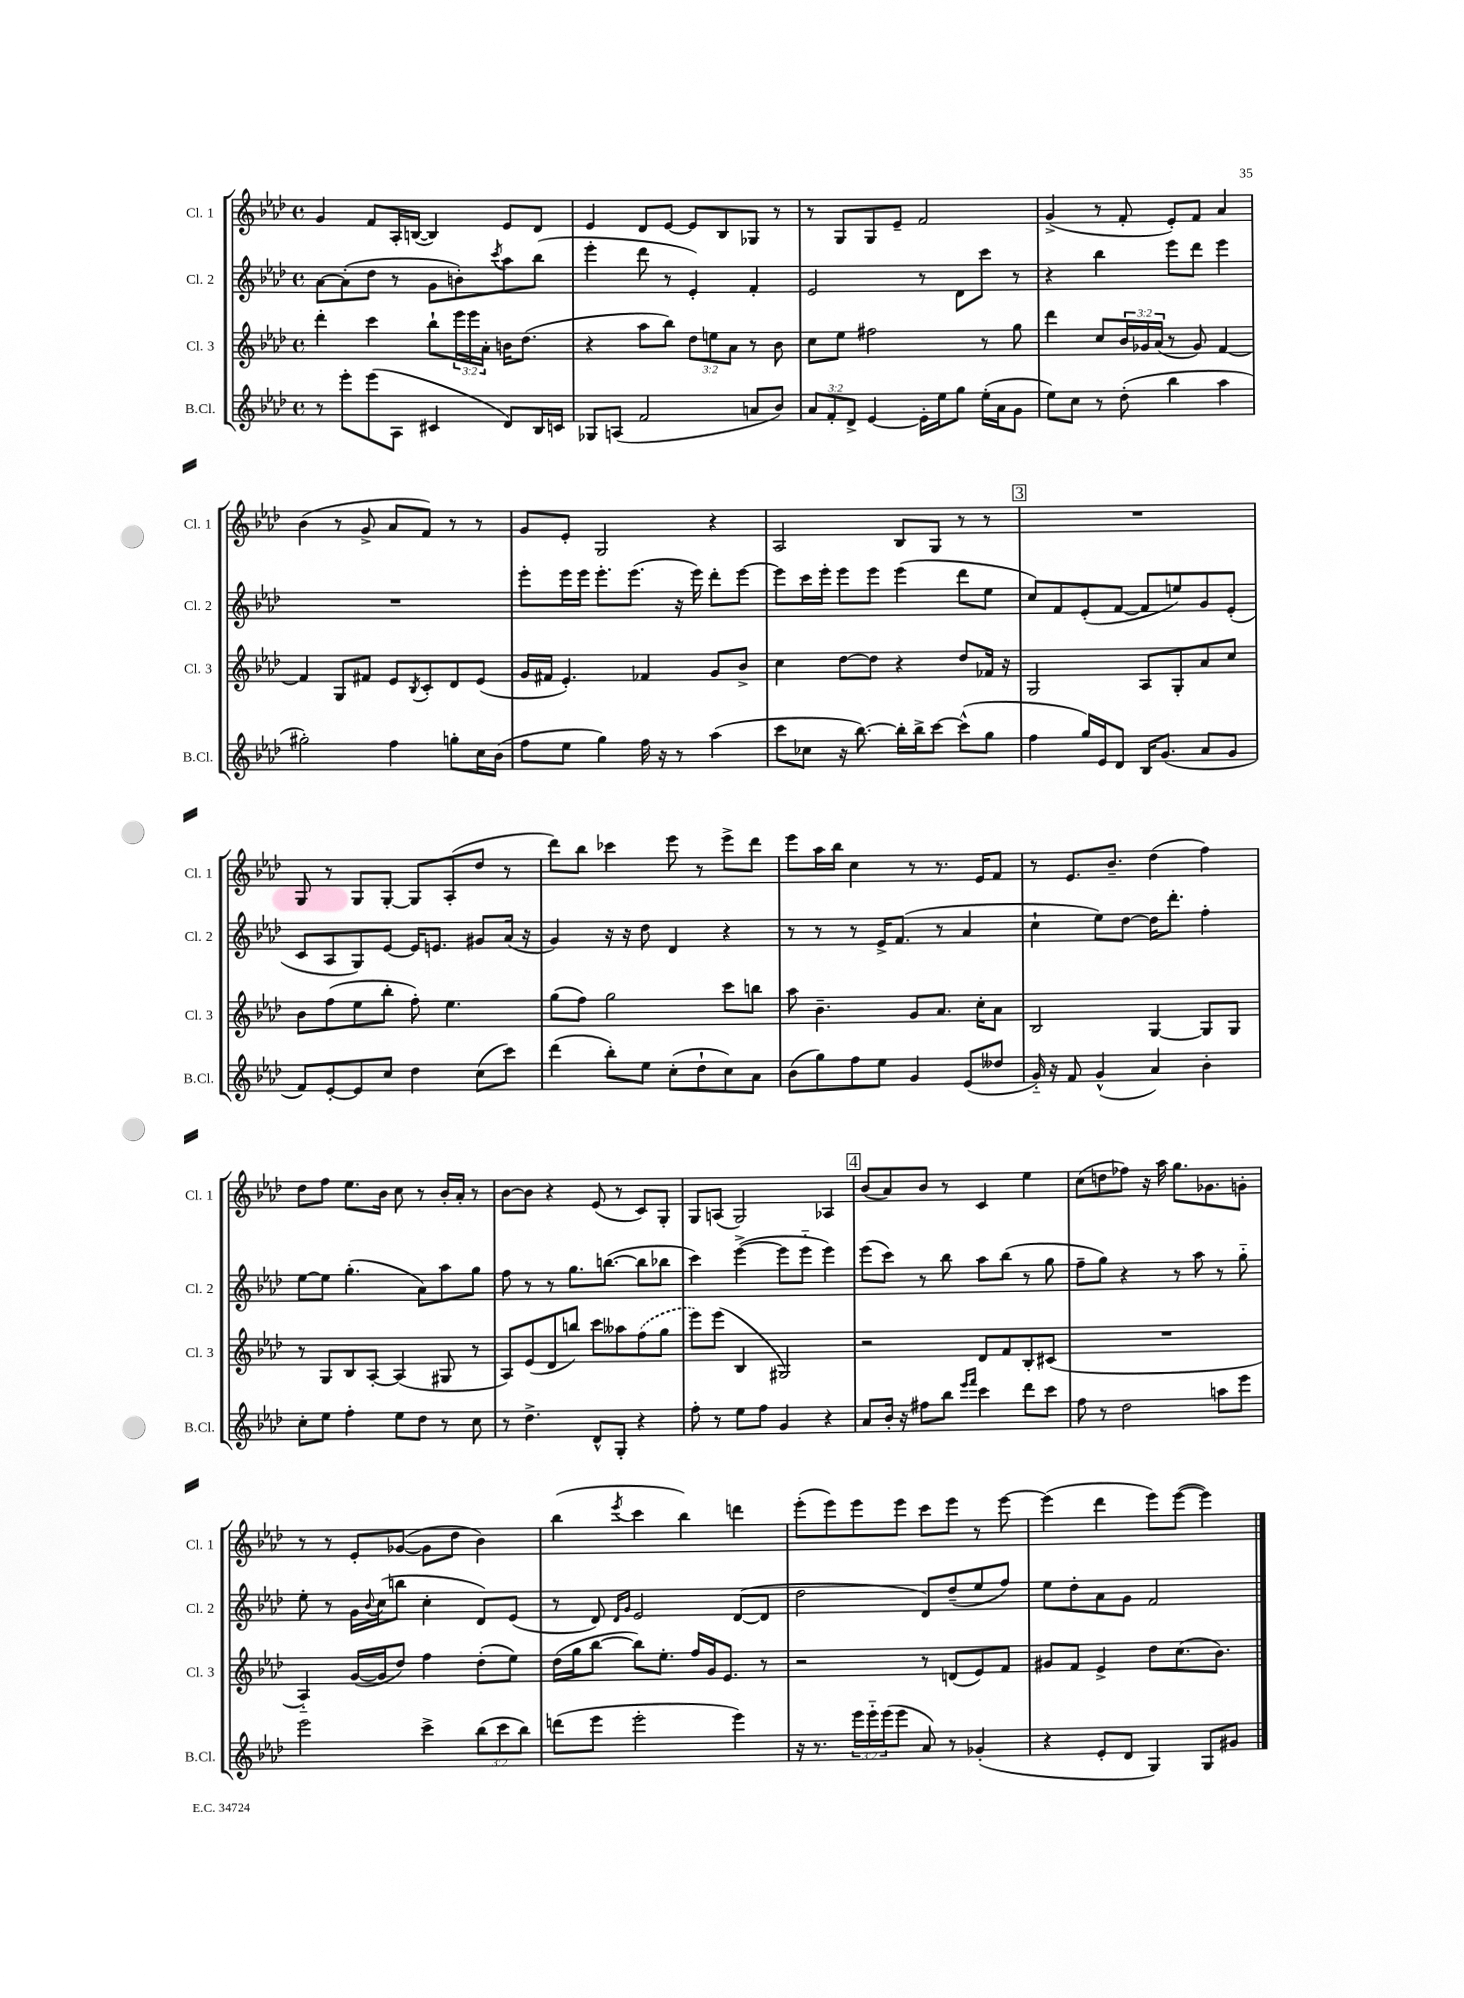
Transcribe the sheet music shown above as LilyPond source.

<<
\new StaffGroup <<
\new Staff = "s0" \with { instrumentName = "Cl. 1" shortInstrumentName = "Cl. 1" } {
    \clef treble \key aes \major \defaultTimeSignature \time 4/4
    g'4 f'8 aes16-. b16~( b4) ees'8 des'8 |
    ees'4 des'8 ees'8~ ees'8 bes8 ges8 r8 |
    r8 g8 g8 ees'8-- f'2 |
    g'4->( r8 f'8-. ees'8-.) f'8 aes'4 |
    bes'4( r8 g'8-> aes'8 f'8) r8 r8 |
    g'8 ees'8-. g2 r4 |
    aes2 bes8 g8 r8 r8 |
    \mark \markup { \box "3" } R1 |
    g8 r8 g8 g8~-. g8 aes8-.( des''8 r8 |
    des'''8) bes''8 ces'''4 ees'''8 r8 ees'''8-> des'''8 |
    ees'''8 aes''16 bes''16 c''4 r8 r8. ees'16 f'8 |
    r8 ees'8. bes'8.-- des''4( f''4) |
    des''8 f''8 ees''8. bes'16 c''8 r8 bes'16-. aes'16-. r8 |
    bes'8~ bes'8 r4 ees'8( r8 c'8) g8-. |
    g8 a8( g2) aes4 |
    \mark \markup { \box "4" } bes'8( aes'8) bes'8 r8 c'4 ees''4 |
    c''8( d''8 fes''8) r16 aes''16 g''8. ges'8. g'8-. |
    r8 r8 ees'8-. ges'8~( ges'8 des''8 bes'4) |
    bes''4( \acciaccatura { ees'''8 } c'''4 bes''4) d'''4 |
    ees'''8-.( ees'''8) ees'''8 ees'''8 c'''8 ees'''8 r8 ees'''8~ |
    ees'''4( des'''4 ees'''8) ees'''8~( ees'''4) \bar "|." |
}
\new Staff = "s1" \with { instrumentName = "Cl. 2" shortInstrumentName = "Cl. 2" } {
    \clef treble \key aes \major \defaultTimeSignature \time 4/4
    aes'8~ aes'8-.( des''8 r8 g'8 b'8-.) \acciaccatura { c'''8 } aes''8 bes''8( |
    ees'''4-. des'''8 r8 ees'4-.) f'4-. |
    ees'2 r8 des'8 c'''8 r8 |
    r4 bes''4 ees'''8 des'''8 ees'''4 |
    R1 |
    ees'''8-. ees'''16 ees'''16 ees'''8.-. ees'''8.( r16 ees'''16) des'''8-. ees'''8~ |
    ees'''8 c'''16 ees'''16-. ees'''8 ees'''8 ees'''4( des'''8 ees''8 |
    \mark \markup { \box "3" } c''8) f'8 ees'8-.( f'8~ f'8 e''8) g'8 ees'8-.( |
    c'8 aes8 g8) ees'8~ ees'16 e'8. gis'8 aes'16( r16 |
    g'4) r16 r16 des''8 des'4 r4 |
    r8 r8 r8 ees'16-> f'8.( r8 aes'4 |
    c''4-! ees''8) des''8~ des''16 des'''8.-. f''4-. |
    ees''8~ ees''8 g''4.-.( aes'8) aes''8 g''8 |
    f''8 r8 r8 g''8. b''8.~( b''8 bes''8 |
    c'''4) ees'''4~->( ees'''8 ees'''8-_ ees'''4) |
    \mark \markup { \box "4" } ees'''8( c'''8) r8 bes''8 aes''8 bes''8( r8 g''8 |
    f''8-- g''8) r4 r8 aes''8 r8 g''8-_ |
    ees''8-. r8 g'16 \appoggiatura { bes'8 } c''16( b''8 c''4-. des'8) ees'8( |
    r8 des'8) \grace { des'16 g'16 } ees'2 des'8~( des'8 |
    des''2 des'8) des''8--( ees''8 f''8) |
    ees''8 des''8-. aes'8 g'8 f'2 \bar "|." |
}
\new Staff = "s2" \with { instrumentName = "Cl. 3" shortInstrumentName = "Cl. 3" } {
    \clef treble \key aes \major \defaultTimeSignature \time 4/4 \override Staff.TupletNumber.text = #tuplet-number::calc-fraction-text
    des'''4-. c'''4 bes''8-! \tuplet 3/2 { ees'''16 ees'''16 aes'16-. } b'16 des''8.( |
    r4 aes''8 bes''8) \tuplet 3/2 { des''8 e''8 aes'8 } r8 bes'8 |
    c''8 ees''8 fis''2 r8 g''8 |
    des'''4 c''8 \tuplet 3/2 { bes'16 ges'16 aes'16( } r8 ges'8) f'4~ |
    f'4 g8 fis'8 ees'8 \acciaccatura { bes8 } c'8-. des'8 ees'8( |
    g'16 fis'16 ees'4.-.) fes'4 g'8 bes'8-> |
    c''4 des''8~ des''8 r4 des''8 fes'16 r16 |
    \mark \markup { \box "3" } g2 aes8 g8-. aes'8 c''8 |
    bes'8 f''8( ees''8 bes''8-. f''8-.) ees''4. |
    g''8( f''8) g''2 c'''8 b''8 |
    aes''8 bes'4.-- g'8 aes'8. c''16-. aes'8 |
    bes2 g4~ g8 g8 |
    r8 g8 bes8 aes8~-. aes4( gis8 r8 |
    aes8) ees'8( des'8 b''8) c'''8 aeses''8 \once \slurDashed f''8( g''8 |
    ees'''8) ees'''8( bes4 gis2) |
    \mark \markup { \box "4" } r2 des'8 f'8 bes8-. cis'8( |
    R1 |
    aes4-_) g'16~( g'16 des''8) f''4 des''8-.( ees''8) |
    des''16( g''16 bes''8~ bes''8) ees''8.-. f''16 g'16 ees'8. r8 |
    r2 r8 d'8( ees'8) f'8 |
    gis'8 f'8 ees'4-> des''8 c''8.( bes'8.) \bar "|." |
}
\new Staff = "s3" \with { instrumentName = "B.Cl." shortInstrumentName = "B.Cl." } {
    \clef treble \key aes \major \defaultTimeSignature \time 4/4 \override Staff.TupletNumber.text = #tuplet-number::calc-fraction-text
    r8 ees'''8-. ees'''8( aes8 cis'4 des'8) bes16 c'16 |
    ges8 a8( f'2 a'8 bes'8) |
    \tuplet 3/2 { aes'8 f'8-. des'8-> } ees'4~ ees'16-. ees''16 g''8 ees''16-.( aes'16 g'8 |
    ees''8) c''8 r8 des''8-.( bes''4 aes''4 |
    gis''2-.) f''4 g''8-. c''16 bes'16( |
    f''8 ees''8 g''4) f''16 r16 r8 aes''4( |
    c'''8 ces''8 r16 bes''8.~) bes''16-. bes''16-> c'''8~ c'''8-^( g''8 |
    \mark \markup { \box "3" } f''4 g''16) ees'16 des'8 bes16 g'8.( aes'8 g'8 |
    f'8) ees'8~-. ees'8 c''8 des''4 c''8( c'''8) |
    des'''4( bes''8-.) ees''8 c''8-.( des''8-! c''8) aes'8 |
    bes'8( g''8) f''8 ees''8 g'4 ees'8( deses''8 |
    g'16-_) r16 f'8 g'4-^( aes'4) bes'4-. |
    c''8-. ees''8 f''4-. ees''8 des''8 r8 c''8 |
    r8 des''4.-> des'8-^ g8-. r4 |
    f''8-. r8 ees''8 f''8 g'4 r4 |
    \mark \markup { \box "4" } aes'8 bes'16-. r16 fis''8 bes''8 \grace { ees'''16 f'''16 } c'''4 des'''8 c'''8 |
    f''8 r8 des''2 a''8 ees'''8 |
    ees'''2 c'''4-> \tuplet 3/2 { bes''8( c'''8 bes''8) } |
    d'''8( ees'''8 ees'''2-. ees'''4) |
    r16 r8. \tuplet 3/2 { ees'''16 ees'''16-_ ees'''16( } ees'''8 aes'8) r8 ges'4-.( |
    r4 ees'8-. des'8 g4) g8 gis'8 \bar "|." |
}
>>
>>
\layout { \context { \Score \remove "Bar_number_engraver" } }
